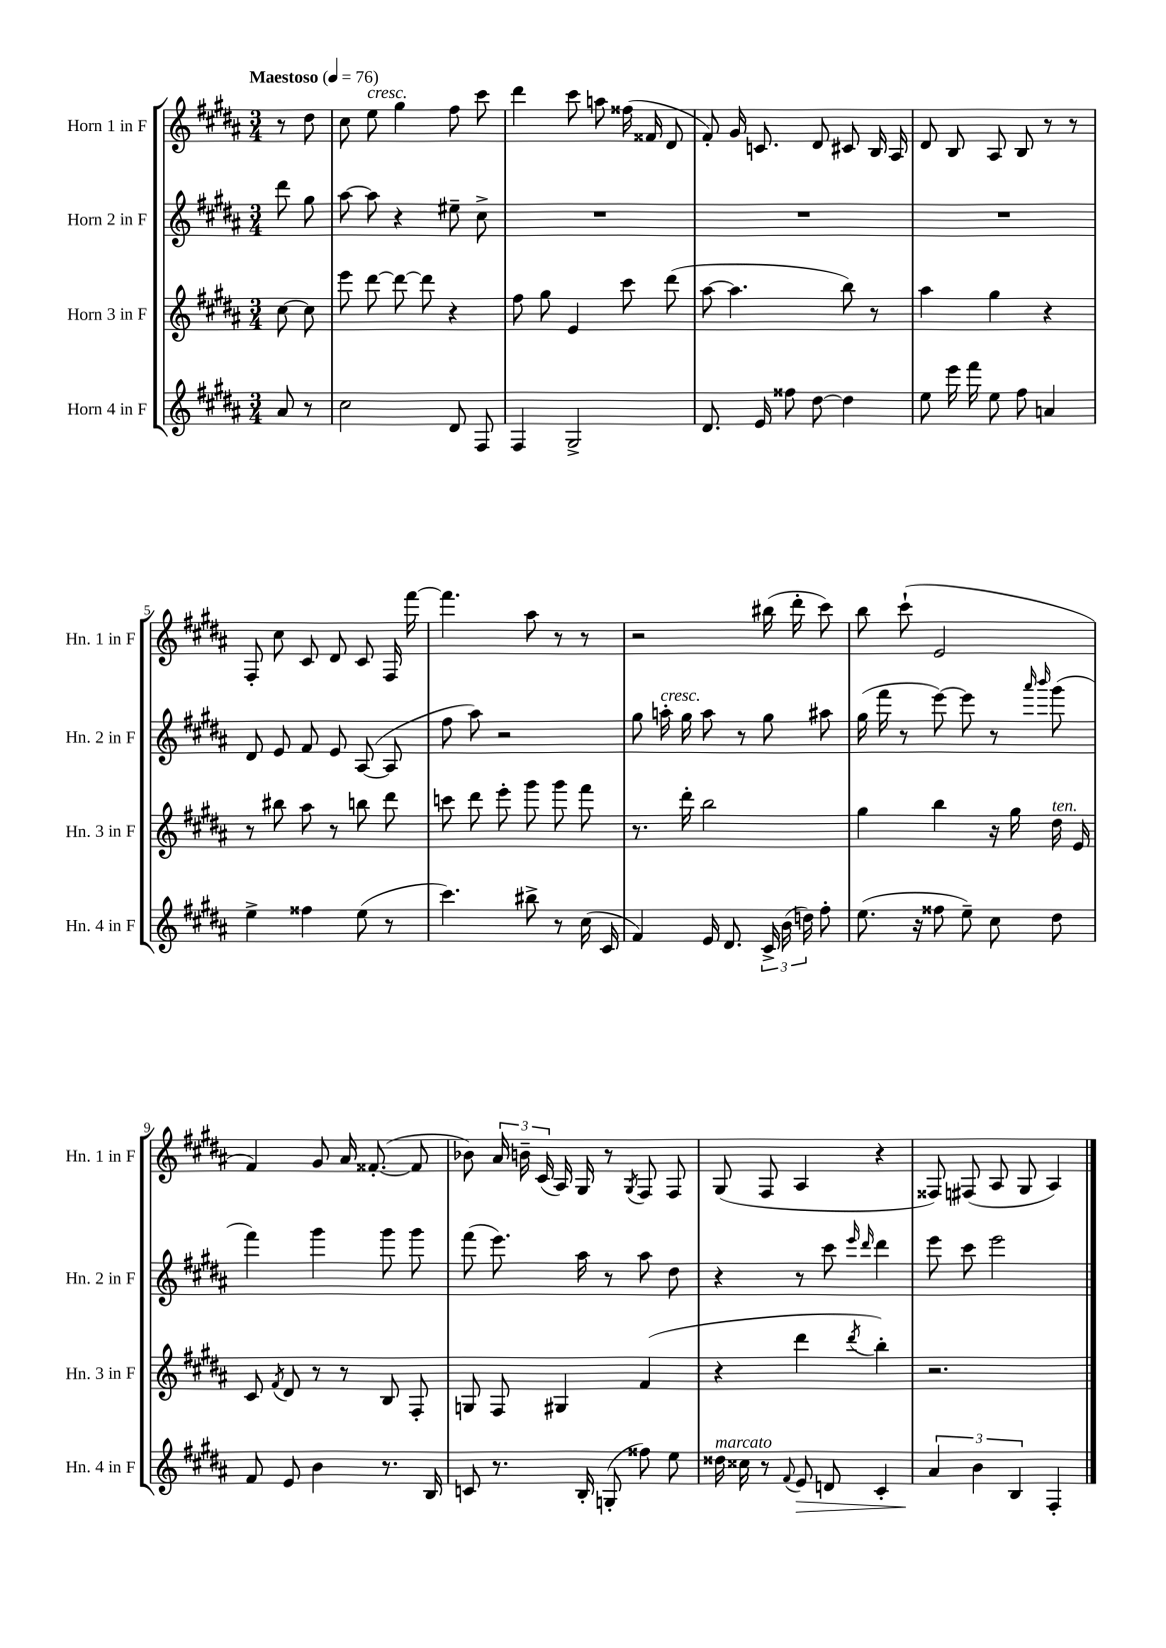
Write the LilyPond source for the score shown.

<<
\new StaffGroup <<
\new Staff = "s0" \with { instrumentName = "Horn 1 in F" shortInstrumentName = "Hn. 1 in F" } {
    \clef treble \key b \major \numericTimeSignature \time 3/4 \partial 4 \tempo "Maestoso" 4 = 76
    \autoBeamOff r8 dis''8 |
    cis''8 e''8^\markup { \italic "cresc." } gis''4 fis''8 cis'''8 |
    dis'''4 cis'''8 a''8 fisis''16( fisis'16 dis'8 |
    fis'8-.) gis'16 c'8. dis'8 cis'8 b16 ais16 |
    dis'8 b8 ais8 b8 r8 r8 |
    fis8-. cis''8 cis'8 dis'8 cis'8 fis16 fis'''16~ |
    fis'''4. ais''8 r8 r8 |
    r2 bis''16( dis'''16-. cis'''8) |
    b''8 cis'''8-!( e'2 |
    fis'4) gis'8 ais'16 fisis'8.~-.( fisis'8 |
    bes'8) \tuplet 3/2 { ais'16 b'16-- cis'16( } ais16) gis16 r8 \acciaccatura { gis8 } fis8 fis8 |
    gis8( fis8 ais4 r4 |
    fisis8) fis8( ais8 gis8 ais4) \bar "|." |
}
\new Staff = "s1" \with { instrumentName = "Horn 2 in F" shortInstrumentName = "Hn. 2 in F" } {
    \clef treble \key b \major \numericTimeSignature \time 3/4 \partial 4
    \autoBeamOff dis'''8 gis''8 |
    ais''8~ ais''8 r4 eis''8-- cis''8-> |
    R2. |
    R2. |
    R2. |
    dis'8 e'8 fis'8 e'8 ais8~( ais8 |
    fis''8 ais''8) r2 |
    gis''8 a''16-.^\markup { \italic "cresc." } gis''16 a''8 r8 gis''8 ais''8 |
    gis''16( fis'''16 r8 e'''8~) e'''8 r8 \grace { ais'''16 b'''16 } gis'''8( |
    fis'''4) gis'''4 gis'''8 gis'''8 |
    fis'''8( e'''8.) ais''16 r8 ais''8 dis''8 |
    r4 r8 cis'''8 \grace { e'''16 dis'''16 } dis'''4 |
    e'''8 cis'''8 e'''2 \bar "|." |
}
\new Staff = "s2" \with { instrumentName = "Horn 3 in F" shortInstrumentName = "Hn. 3 in F" } {
    \clef treble \key b \major \numericTimeSignature \time 3/4 \partial 4
    \autoBeamOff cis''8~ cis''8 |
    e'''8 dis'''8~ dis'''8~ dis'''8 r4 |
    fis''8 gis''8 e'4 cis'''8 dis'''8( |
    ais''8~ ais''4. b''8) r8 |
    ais''4 gis''4 r4 |
    r8 bis''8 ais''8 r8 b''8 dis'''8 |
    c'''8 dis'''8 e'''8-. gis'''8 gis'''8 fis'''8 |
    r8. dis'''16-. b''2 |
    gis''4 b''4 r16 gis''16 dis''16^\markup { \italic "ten." } e'16 |
    cis'8 \acciaccatura { fis'8 } dis'8 r8 r8 b8 fis8-. |
    g8 fis8 gis4 fis'4( |
    r4 dis'''4 \acciaccatura { dis'''8 } b''4-.) |
    r2. \bar "|." |
}
\new Staff = "s3" \with { instrumentName = "Horn 4 in F" shortInstrumentName = "Hn. 4 in F" } {
    \clef treble \key b \major \numericTimeSignature \time 3/4 \partial 4
    \autoBeamOff ais'8 r8 |
    cis''2 dis'8 fis8 |
    fis4 gis2-> |
    dis'8. e'16 fisis''8 dis''8~ dis''4 |
    e''8 e'''16 fis'''16 e''8 fis''8 a'4 |
    e''4-> fisis''4 e''8( r8 |
    cis'''4.) bis''8-> r8 cis''16( cis'16 |
    fis'4) e'16 dis'8. \tuplet 3/2 { cis'16-> b'16( d''16) } fis''8-. |
    e''8.( r16 fisis''8 e''8--) cis''8 dis''8 |
    fis'8 e'8 b'4 r8. b16 |
    c'8 r8. b16-. g8-.( fisis''8) e''8 |
    disis''16^\markup { \italic "marcato" } cisis''16 r8 \appoggiatura { fis'8 } e'8\> d'8 cis'4-. |
    \tuplet 3/2 { ais'4\! b'4 b4 } fis4-. \bar "|." |
}
>>
>>
